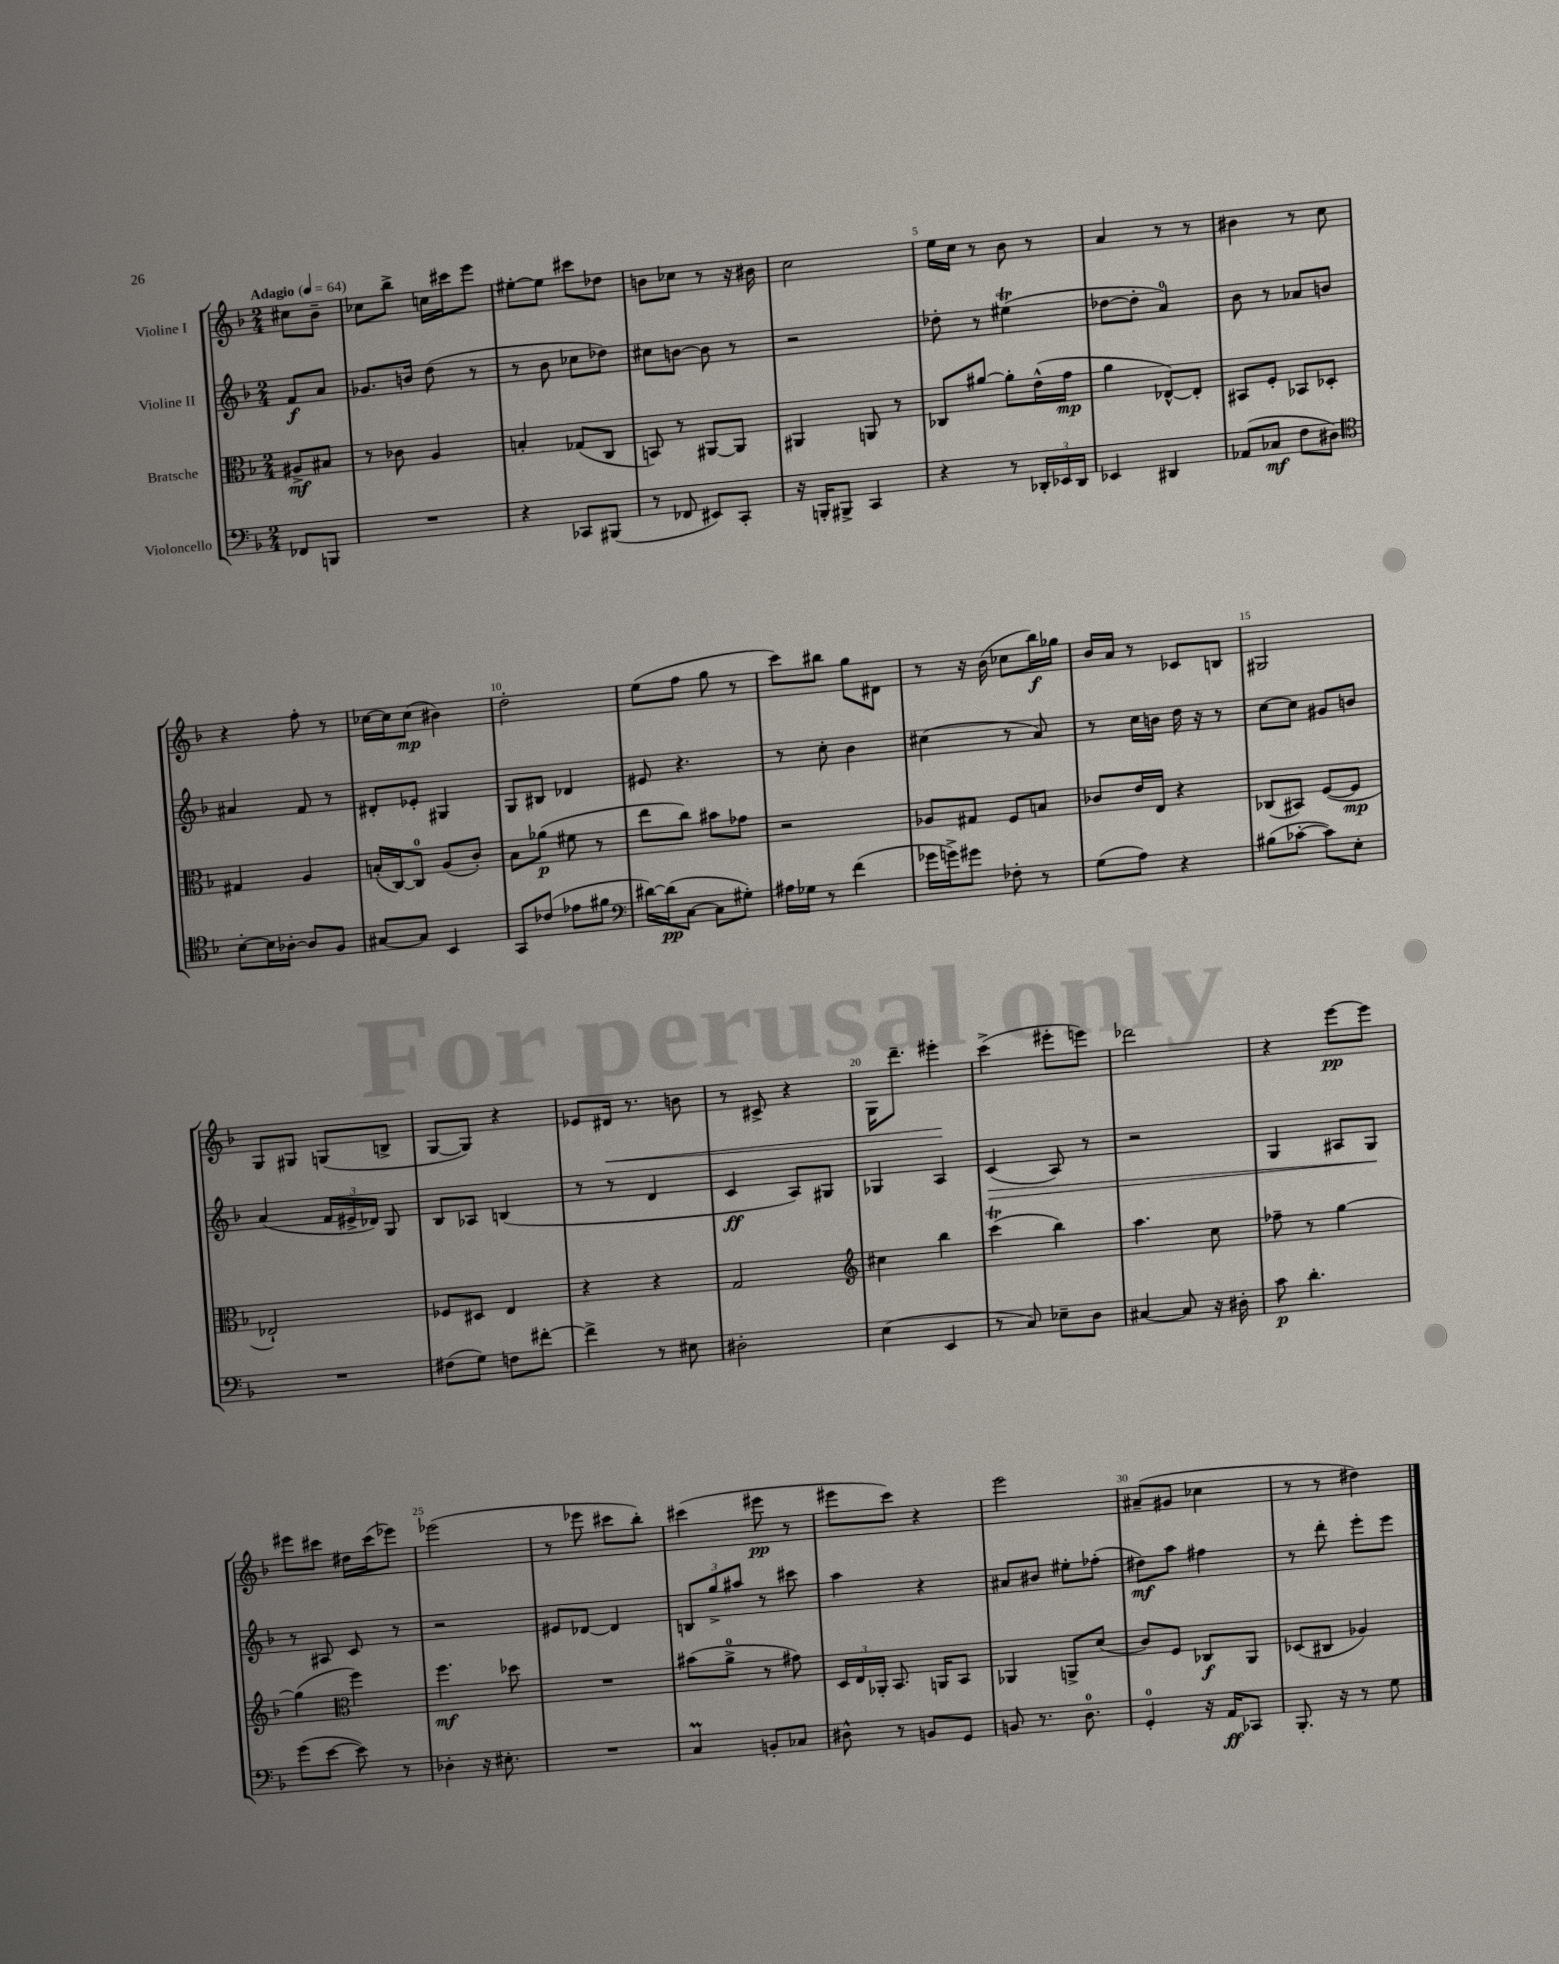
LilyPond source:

<<
\new StaffGroup <<
\new Staff = "s0" \with { instrumentName = "Violine I" } {
    \clef treble \key f \major \numericTimeSignature \time 2/4 \partial 4 \tempo "Adagio" 4 = 64
    \autoBeamOff cis''8[ bes'8]-- |
    ces''8[ bes''8]-> c''16[ cis'''16 e'''8] |
    eis''8[~-. eis''8] cis'''8[ des''8] |
    b'8[ ces''8] r8 r16 bis'16 |
    c''2 |
    e''16[ c''16] r8 bes'8 r8 |
    a'4 r8 r8 |
    bis'4 r8 c''8 |
    r4 f''8-. r8 |
    ces''16[~ ces''16 ces''8]\mp( bis'4) |
    d''2-. |
    e''8[( f''8] g''8 r8 |
    c'''8[) bis''8] g''8[ dis'8] |
    r8 r16 bes'16( ces''8[ bes''16\f) ges''16] |
    bes'16[ a'16] r8 ces'8[ b8] |
    gis2 |
    g8[ gis8] g8[( b8]-> |
    g8[~ g8]) r4 |
    ees'8[ dis'16]\< r8. b'8 |
    r8 cis'8-> r4 |
    g16[ d'''8.]-- eis'''4-.\! |
    c'''4->( eis'''8[-. e'''8]) |
    des'''2 |
    r4 e'''8[~\pp e'''8] |
    eis'''8[ cis'''8] dis''16[ cis'''16( ees'''8]) |
    ees'''2( |
    r8 ees'''8 cis'''8[ bes''8]-.) |
    cis'''4( eis'''8\pp r8 |
    eis'''8[ c'''8]) r4 |
    e'''2 |
    ais'8[--( gis'8] ces''4 |
    r8 r8 dis''4) \bar "|." |
}
\new Staff = "s1" \with { instrumentName = "Violine II" } {
    \clef treble \key f \major \numericTimeSignature \time 2/4 \partial 4
    \autoBeamOff f'8[\f a'8] |
    ges'8.[ b'16] d''8( r8 |
    r8 bes'8 ces''8[ des''8]) |
    cis''8[ b'8]~ b'8 r8 |
    r2 |
    des''8-. r8 eis''4\trill( |
    des''8[~ des''8]-. a'4-0) |
    bes'8 r8 aes'8[ b'8] |
    ais'4 f'8 r8 |
    dis'8[-. ees'8]-. gis4 |
    g8[ bis8] des'4 |
    eis'8 r4. |
    r8 c''8-. bes'4 |
    cis''4( r8 a'8) |
    r8 c''16[ b'16] d''16 r16 r8 |
    c''8[~ c''8] gis'8[ b'8] |
    a'4( \tuplet 3/2 { f'16[ eis'16-> des'16]) } g8 |
    bes8[ aes8] b4( |
    r8 r8 d'4 |
    c'4\ff a8[) gis8] |
    ges4 a4 |
    c'4\>( a8) r8 |
    r2 |
    g4 ais8[ g8]\! |
    r8 ais8 c'8 r8 |
    r2 |
    eis'8[ des'8]~ des'4 |
    \tuplet 3/2 { b8[ g''8-> ais''8] } r8 cis'''8 |
    a''4 r4 |
    ais'8[ bis'8] eis''8[-. fes''8]-.( |
    dis''8[\mf) a''8] fis''4 |
    r8 d'''8-. e'''8[-. e'''8] \bar "|." |
}
\new Staff = "s2" \with { instrumentName = "Bratsche" } {
    \clef alto \key f \major \numericTimeSignature \time 2/4 \partial 4
    \autoBeamOff ais8[->\mf bis8] |
    r8 ces'8 a4 |
    b4-. ges8[( c8] |
    b,8) r8 ais,8[~ ais,8] |
    ais,4 a,8 r8 |
    ces8[ ais'8]~ ais'8[-. e'16-^( g'16]\mp |
    a'4 ees8[~-^) ees8]-. |
    bis,8[ f8]-. bes,8[ des8]-. |
    gis4 a4 |
    b16[-.( c16~) c8]-0 a8[( c'8]-.) |
    bes8[ aes'8]\p( fis'8 r8 |
    e''8[ c''8]) bis'8[ ges'8] |
    r2 |
    aes8[ gis8] f8[ b8] |
    ces'8[ e'16 e16] r4 |
    ces8[( bis,8]) f8[~( f8]\mp |
    ees2-!) |
    fes8[ dis8] e4 |
    r4 r4 |
    g2 |
    \clef treble cis''4 bes''4 |
    c'''4\trill( bes''4) |
    a''4. c''8 |
    fes''8-- r8 g''4~ |
    g''4( \clef alto f''4) |
    f''4.\mf des''8 |
    R2 |
    bis'8[( a'8]-0-> r8 gis'8) |
    \tuplet 3/2 { d16[ e16 aes,16]-. } bes,8. a,16[ bes,8] |
    aes,4 a,8[-> d'8]( |
    c'8[) f8] ces8[\f a,8] |
    des8[( cis8] aes4) \bar "|." |
}
\new Staff = "s3" \with { instrumentName = "Violoncello" } {
    \clef bass \key f \major \numericTimeSignature \time 2/4 \partial 4
    \autoBeamOff fes,8[ b,,8] |
    R2 |
    r4 ces,8[ bis,,8]( |
    r8 fes,8 eis,8[) c,8]-. |
    r16 b,,16[-. bis,,8]-> c,4 |
    r4 r8 \tuplet 3/2 { des,16[-. ees,16 des,16] } |
    ees,4 dis,4 |
    aes,8[( ces8]\mf f8[ dis8]) |
    \clef tenor bes8[~-. bes16 aes16]~-. aes8[ f8] |
    gis8[~ gis8] bes,4 |
    g,8[ ces'8]( ees'8[ fis'8] |
    \clef bass dis'16[~) dis'16\pp( c8]~ c8[ gis8]-.) |
    ais16[ ges16] r8 f'4( |
    ges'16[ g'16->) gis'8] fes8-. r8 |
    g8[( a8]) r4 |
    bis8[( ces'8]~-. ces'8[) e8]-. |
    R2 |
    fis8[( g8]) f8[ fis'8]~-. |
    fis'4-> r8 eis8 |
    dis2-. |
    e4( e,4 |
    r8 c8) ees8[-- d8] |
    cis4~ cis8 r16 dis16-. |
    c'8\p d'4.-. |
    g'8[( e'8]~ e'8) r8 |
    des4-. r16 eis8.-. |
    R2 |
    c4\prall b,8[-. ces8] |
    dis8-^ r8 b,8[ g,8] |
    b,8 r8. d8.-0 |
    g,4-0-. r16 a,16[\ff ces,8] |
    bes,,8.-. r16 r8 g8 \bar "|." |
}
>>
>>
\layout { \context { \Score \override BarNumber.break-visibility = ##(#f #t #t) barNumberVisibility = #(every-nth-bar-number-visible 5) } }
